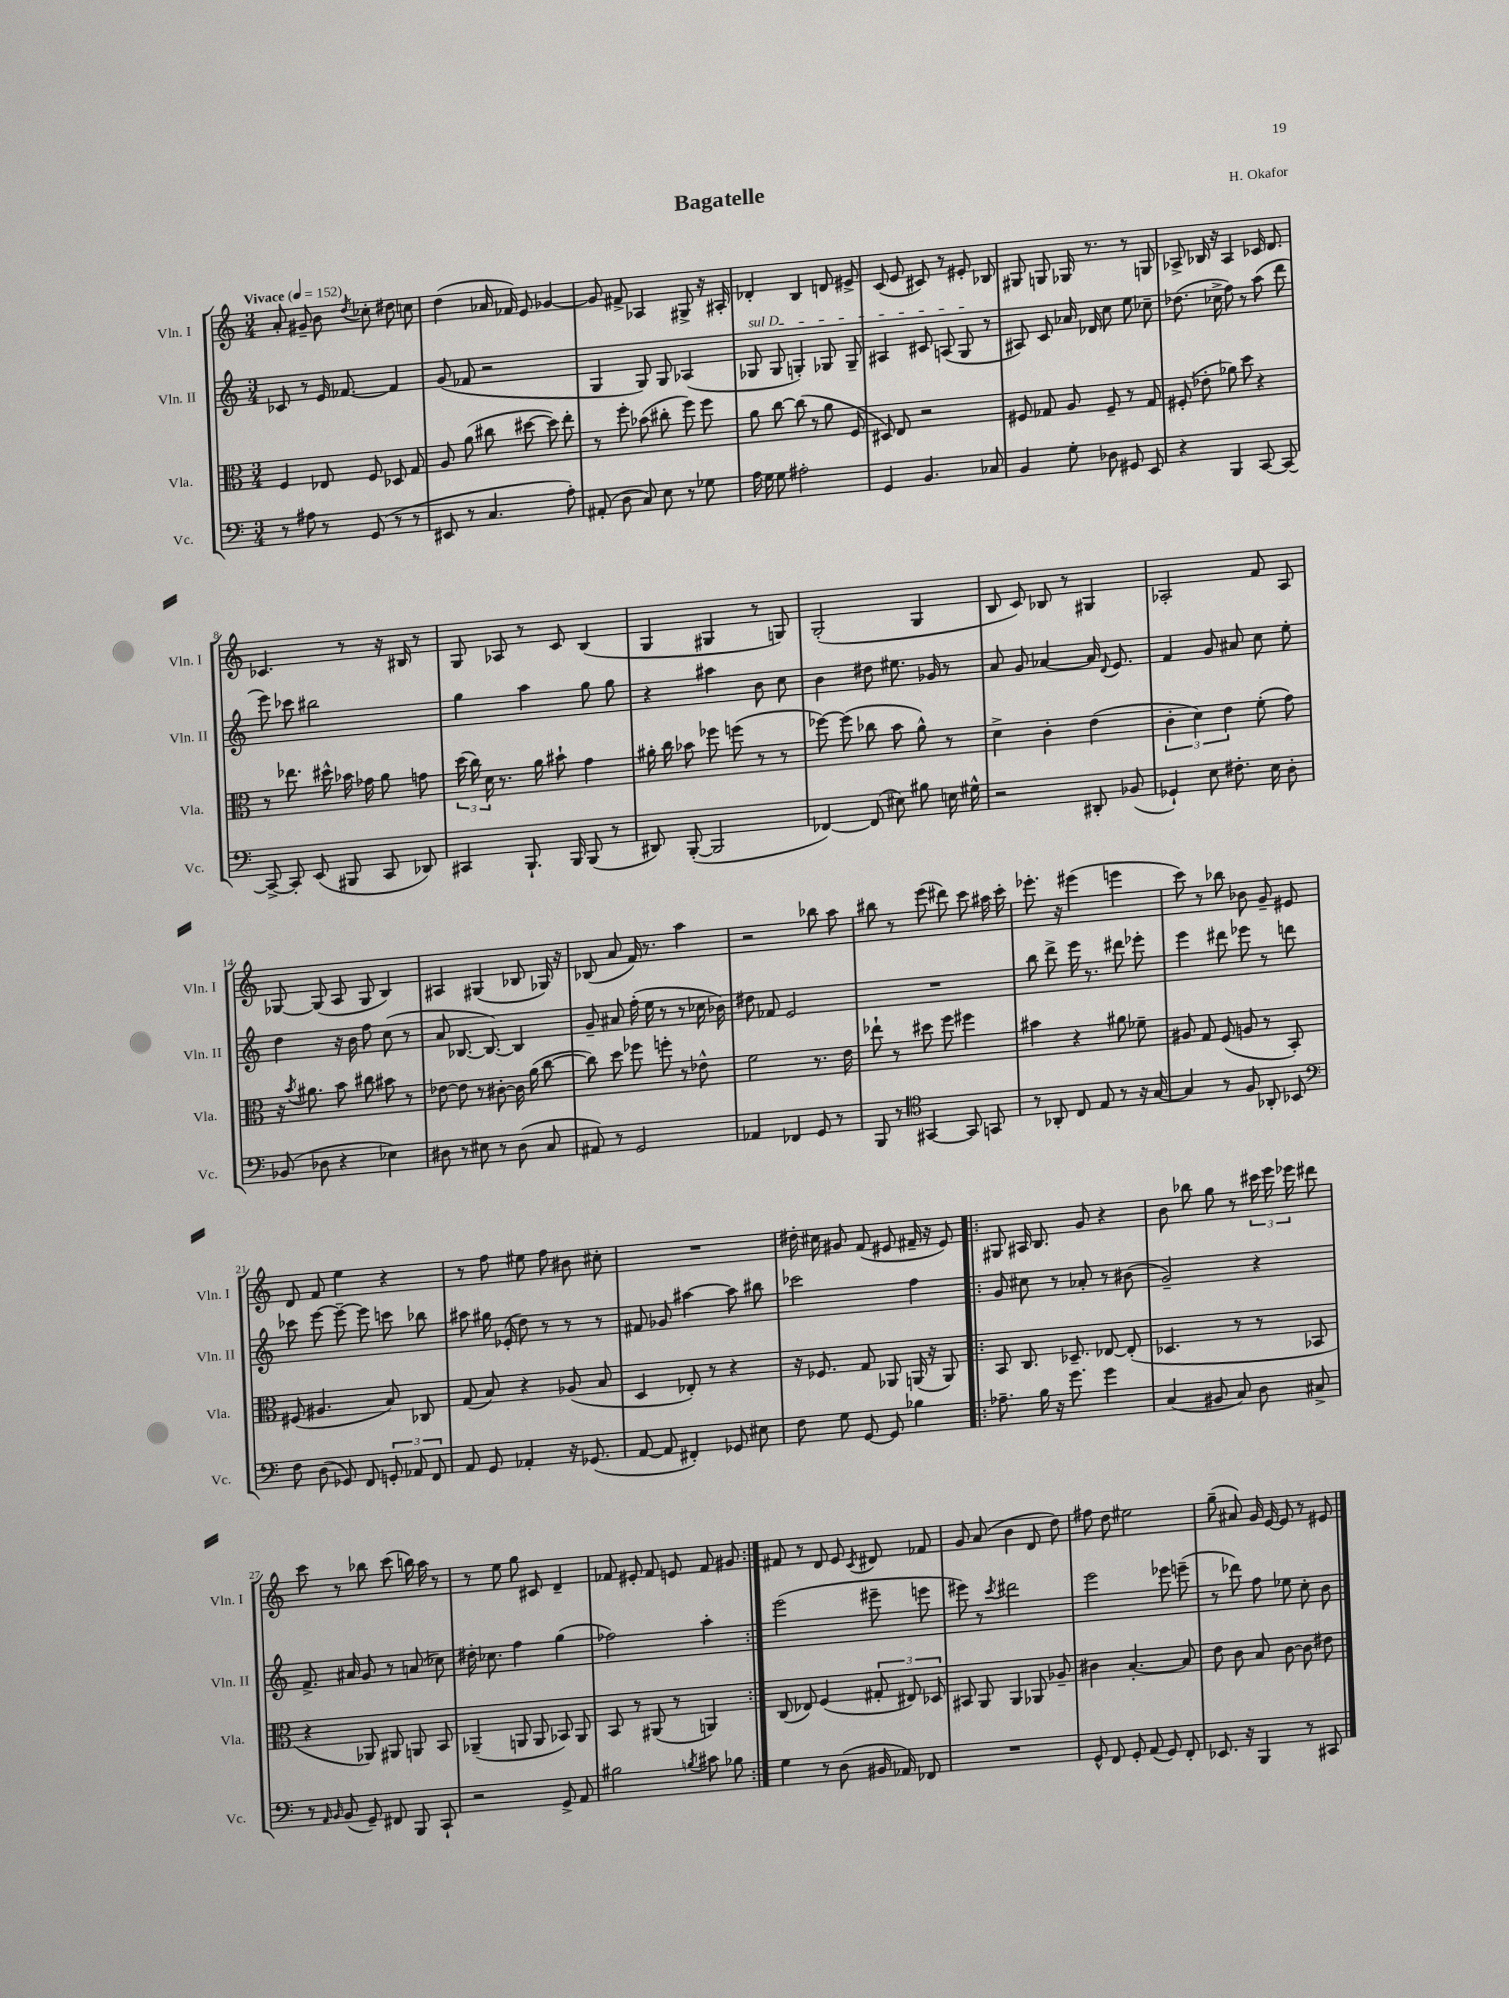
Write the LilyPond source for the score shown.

\header { title = "Bagatelle" composer = "H. Okafor" }
<<
\new StaffGroup <<
\new Staff = "s0" \with { instrumentName = "Vln. I" shortInstrumentName = "Vln. I" } {
    \clef treble \key c \major \numericTimeSignature \time 3/4 \tempo "Vivace" 4 = 152
    \autoBeamOff a'8-. gis'8-- b'8 \acciaccatura { d''8 } ces''8-. dis''8 c''8 |
    d''4( aes'16 fes'16) e'8 ges'4~ |
    ges'8 fis'8-> aes4 gis8-> r16 ais16-. |
    des'4-. b4 d'8 eis'8-> |
    c'8( e'8 cis'8) r8 eis'8-. bes8 |
    gis8 g8 ges16 r8. r8 g8 |
    aes8-> bes16 r16 aes4 ces'16 d'8. |
    ces'4. r8 r16 bis16 r8 |
    g8 aes8 r8 c'8 b4( |
    g4 gis4 r8 g8) |
    g2-.( g4 |
    b8 c'8) bes8 r8 gis4 |
    aes2-. f'8 aes8 |
    ges8~ ges8( a8 ges8 b4) |
    ais4 gis4( bes8 ges16) r16 |
    bes8( a'8 f'16) r8. a''4 |
    r2 bes''8 a''8 |
    bis''8 r8 e'''8( dis'''8) c'''8 ais''16 c'''16-. |
    ees'''8.-. r16 eis'''4( e'''4 |
    c'''8) r8 bes''8 bes'8 g'8-- eis'8 |
    d'8 f'8 e''4 r4 |
    r8 f''8 eis''8 f''8 bis'8 cis''8-. |
    R2. |
    dis''16-. cis''16 gis'8 f'8( eis'8 fis'16-- r16 eis'8) |
    \repeat volta 2 { gis8 ais16 b8. g'8 r4 |
    b'8 bes''8 g''8 r8 \tuplet 3/2 { cis'''16 e'''16 ees'''16 } dis'''8 |
    c'''8 r8 bes''8 c'''8( b''16) a''16 r8 |
    r8 e''8 g''8 cis'8 d'4-- |
    fes'8 eis'8-. fes'8 e'8 fes'8 gis'8 | }
    fis'8 r8 d'8 e'8 \acciaccatura { c'8 } dis'8 fes'8 |
    g'8 a'8( b'4 d'8 d''8) |
    fis''8 d''8 eis''2 |
    g''8--( ais'8) g'16 e'16~ e'8 r8 eis'8 \bar "|." |
}
\new Staff = "s1" \with { instrumentName = "Vln. II" shortInstrumentName = "Vln. II" } {
    \clef treble \key c \major \numericTimeSignature \time 3/4
    \autoBeamOff ces'8 r8 e'16 fes'8.~ fes'4 |
    g'8( fes'8 r2 |
    g4 g8) g8 aes4( |
    \once \override TextSpanner.bound-details.left.text = \markup { \italic "sul D" } ges8\startTextSpan ges8 g4-.) ges8 ges8-- |
    ais4 cis'8 a8( g8\stopTextSpan r8 |
    ais8) c'8 aes'16 des'16 c''8 e''8 ces''8-- |
    des''8.( ces''16-> f''8) r8 a''8( d'''8 |
    e'''8) ces'''8 bis''2 |
    g''4 a''4 g''8 g''8 |
    r4 ais''4 b'8 c''8 |
    b'4 dis''8 eis''8. ges'16 r8 |
    a'8 g'8 aes'4~ aes'16 \appoggiatura { d'8 } e'8. |
    f'4 g'8 ais'8 c''8 e''8-. |
    d''4 r16 b'16 f''8 c''8( r8 |
    a'8 bes8.~ bes8.~) bes4 |
    g'8-- ais'8 f''16-.( e''16 r8 r8 ces''16 bes'16) |
    dis''8 fes'8 e'2 |
    R2. |
    b''8 d'''8-> e'''16 r8. dis'''8 ees'''8-. |
    e'''4 dis'''8 ees'''8 r8 d'''8 |
    ces'''8 e'''8~ e'''8~-- e'''8 c'''8 bes''8 |
    ais''8 gis''16 ees'16-.( d''8) r8 r8 r8 |
    fis'8 ges'8 ais''4~ ais''8 bis''8 |
    ces'''2 f''4 |
    \repeat volta 2 { g'8 cis''8 r8 aes'8-. r8 bis'8( |
    g'2--) r4 |
    f'8.-> ais'16 g'8 r8 a'8( ces''8) |
    dis''16-. ces''8. f''4 g''4( |
    fes''2) a''4-. | }
    e'''2( eis'''8-- e'''8 |
    eis'''8) r8 \acciaccatura { c'''8 } dis'''2 |
    e'''2 ees'''8 e'''8--( |
    r8 des'''8) f''8 ees''8 c''8-. b'8 \bar "|." |
}
\new Staff = "s2" \with { instrumentName = "Vla." shortInstrumentName = "Vla." } {
    \clef alto \key c \major \numericTimeSignature \time 3/4
    \autoBeamOff f4 ees8 f8 des8 g8 |
    a8 a'8( cis''8 dis''8~ dis''8) e''8-. |
    r8 f''8-. bes'8( cis''8-. f''8) f''8 |
    a'8 c''8~ c''8( r8 a'8 f8 |
    dis8) e8 r2 |
    fis8 ges8 a8 fis8-- r8 ges8 |
    fis8-.( ees'8-. aes'8) d''8 r4 |
    r8 ees''8. dis''16-^ bes'16 ges'16 a'8 g'8 |
    \tuplet 3/2 { d''16( c''16) d'16 } r8. a'16 bis'8-! g'4 |
    ais'16-. c''16 bes'8 fes''8 f''8( r8 r8 |
    fes''8~) fes''8( ces''8 b'8 a'8-^) r8 |
    d'4-> c'4-. e'4( |
    \tuplet 3/2 { c'4-. d'4) e'4 } f'8-.( g'8) |
    r16 \acciaccatura { b'8 } ais'8. b'8 cis''8 bis'8 r8 |
    ees'8~ ees'8 r8 cis'8~-. cis'16 a'16( c''8~ |
    c''8) d''8 fes''8 f''8-. r8 ees'8-^ |
    f'2 r8. e'16 |
    ees''8-! r8 dis''8 f''8 fis''4 |
    bis'4 r4 ais'8 fes'8-- |
    ais8 g8 f8( a8 r8 b,8-.) |
    fis8( ais4. b8) ces8 |
    g8( b8) r4 aes8( b8 |
    d4 ees8-.) r8 r4 |
    r16 fes8. g8 aes,8 a,16( r16 a,8) |
    \repeat volta 2 { b,8 c8. des8.-- ees8~ ees8-.( |
    des4. r8 r8 bes,8 |
    r4 aes,8) ais,8 a,8 b,8 |
    aes,4--( a,8 a,8 bes,8) a,8 |
    b,8 r8 ais,8( r8 a,4) | }
    c8( ees8) f4( \tuplet 3/2 { gis8-. eis8) des8 } |
    bis,8 a,8 a,4 aes,8 aes8-- |
    cis'4 b4.~-. b8 |
    e'8 c'8 b8 c'8~ c'8 eis'8 \bar "|." |
}
\new Staff = "s3" \with { instrumentName = "Vc." shortInstrumentName = "Vc." } {
    \clef bass \key c \major \numericTimeSignature \time 3/4
    \autoBeamOff r8 ais8 r8 g,8( r8 r8 |
    eis,8 r8 c4. a8-.) |
    ais,8-.( d8 c8) e8 r8 ges8 |
    a16 g16 g8 ais2-. |
    g,4 b,4. ces8 |
    b,4 g8-. des8 gis,8 e,8 |
    r4 b,,4 c,8~ c,8~ |
    c,8~-> c,8-. e,8( bis,,8 c,8 des,8) |
    cis,4 b,,8.-! b,,16 b,,8( r8 |
    dis,8) b,,8~-.( b,,2 |
    fes,4~) fes,8( eis8) bis8 e16 gis16-^ |
    r2 dis,8-. bes,8( |
    ges,4-!) e8 fis8.-. e16 d8-. |
    bes,8( des8 r4 ees4) |
    dis8 r8 eis8 r8 dis8( c8 |
    ais,8) r8 g,2 |
    aes,4 fes,4 g,8 r8 |
    b,,8 r8 \clef tenor gis,4~ gis,8 g,8 |
    r8 aes,8-. c8 e8 r8 r16 g16~ |
    g4 r8 f8 aes,8-. bes,8 |
    \clef bass f8 d8( ges,8) f,8 \tuplet 3/2 { g,8-. aes,8 f,8 } |
    a,8 g,8 aes,4-. r16 ges,8.( |
    a,8~ a,8 fis,4-.) ges,8 eis8 |
    f8 g8 g,8~ g,8 bes4 |
    \repeat volta 2 { aes8.-- b16 r16 g'8. g'4 |
    c4( bis,8 c8) d8 cis8-> |
    r8 \grace { a,16 b,16 } b,8( g,8--) fis,8 b,,8 c,8-! |
    r2 g,8-> a,8 |
    bis2 \acciaccatura { b8 } cis'8 bes8 | }
    g4 r8 d8( bis,16 aes,16) fes,8 |
    R2. |
    g,8-^ f,8 g,8-. a,8( g,8) f,8-. |
    ees,8. r16 b,,4 r8 cis,8 \bar "|." |
}
>>
>>
